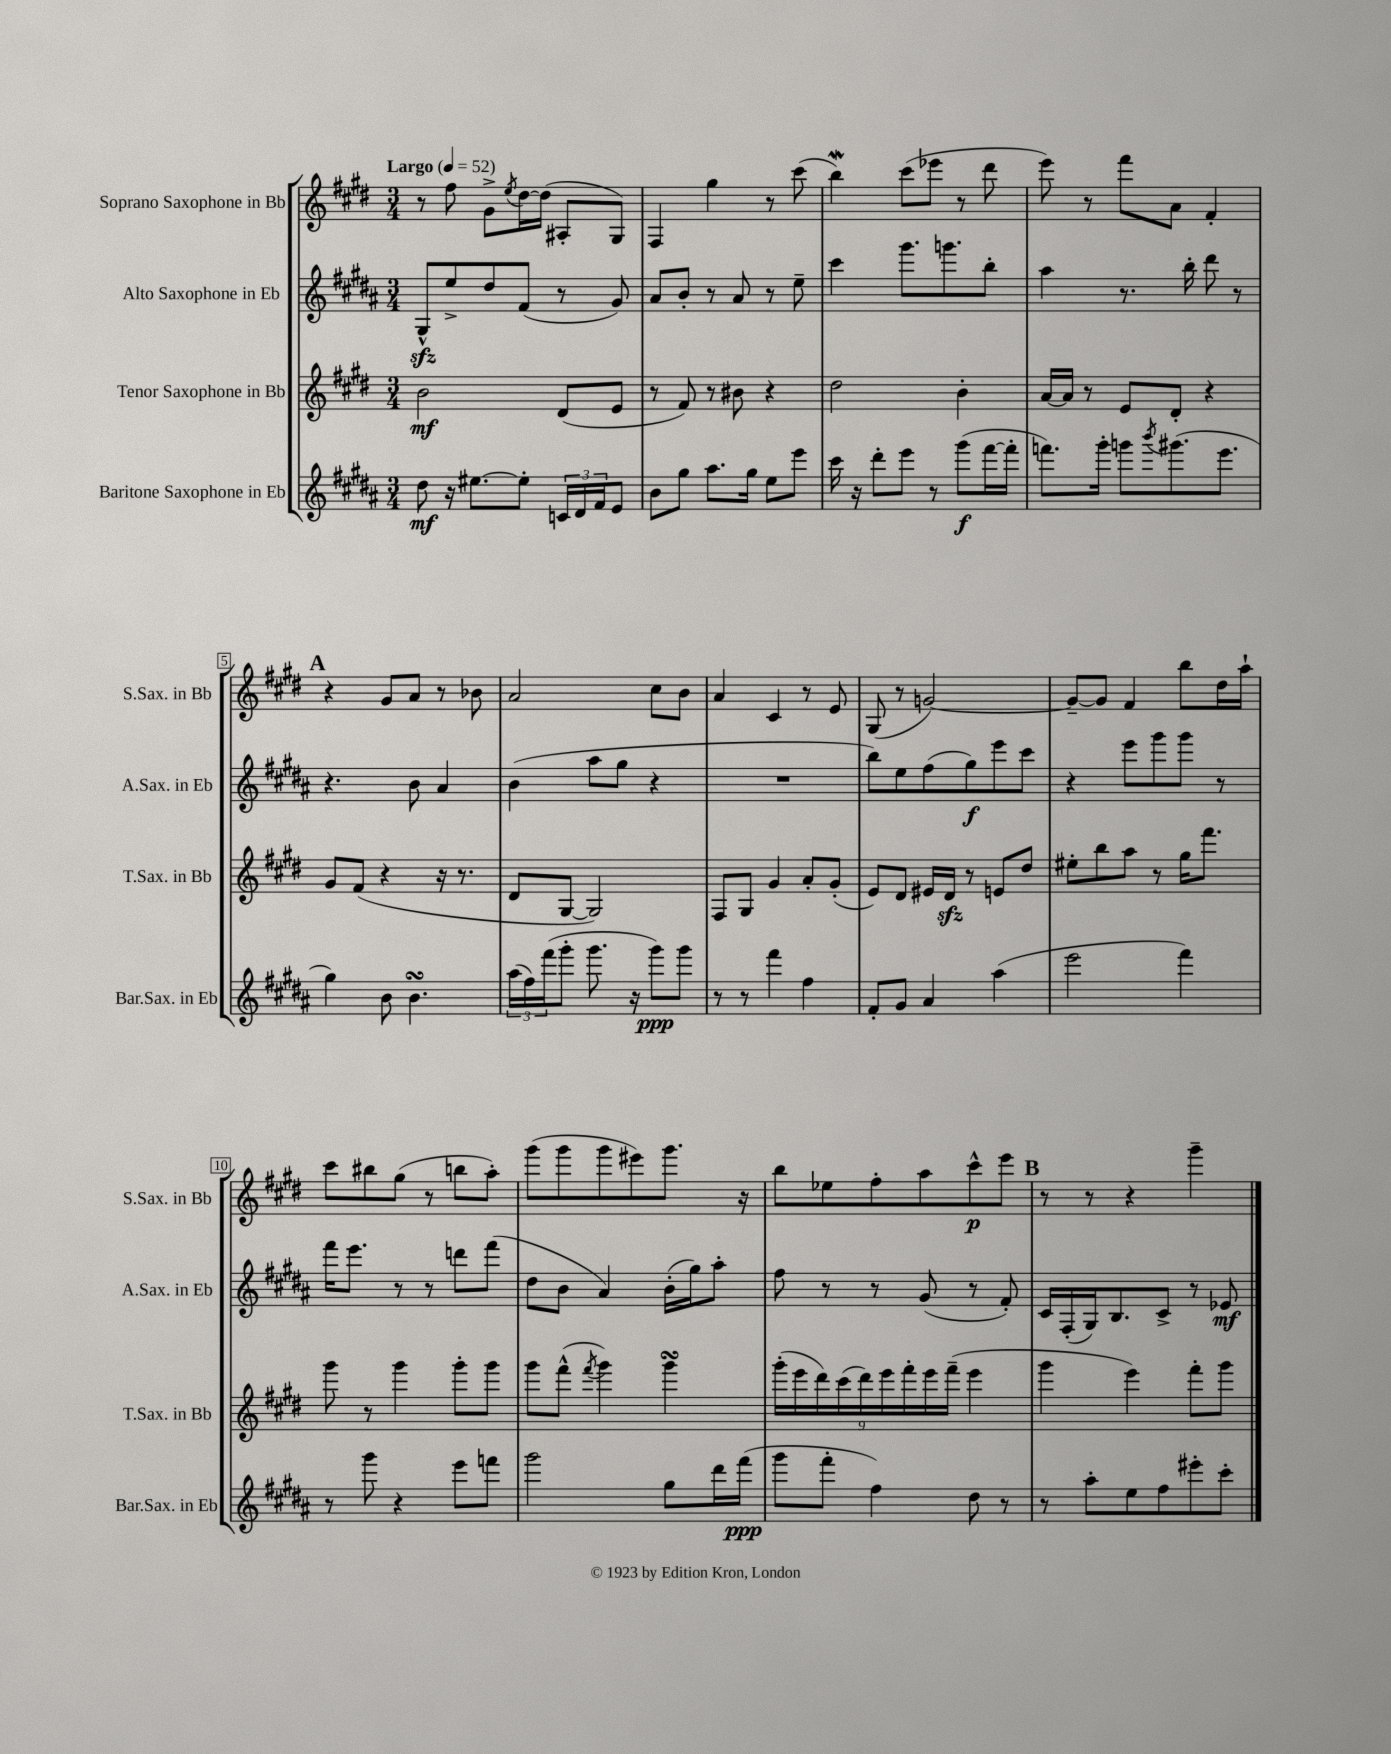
<<
\new StaffGroup <<
\new Staff = "s0" \with { instrumentName = "Soprano Saxophone in Bb" shortInstrumentName = "S.Sax. in Bb" } {
    \clef treble \key e \major \numericTimeSignature \time 3/4 \tempo "Largo" 4 = 52
    r8 fis''8 gis'8-> \acciaccatura { e''8 } dis''16~ dis''16( ais8-. gis8) |
    fis4 gis''4 r8 cis'''8( |
    b''4\mordent) cis'''8( ees'''8 r8 dis'''8 |
    e'''8) r8 fis'''8 a'8 fis'4-. |
    \mark \markup { \bold "A" } r4 gis'8 a'8 r8 bes'8 |
    a'2 cis''8 b'8 |
    a'4 cis'4 r8 e'8 |
    gis8( r8 g'2~) |
    g'8~-- g'8 fis'4 b''8 dis''16 a''16-! |
    cis'''8 bis''8 gis''8( r8 b''8 a''8-.) |
    gis'''8( gis'''8 gis'''8 eis'''8) gis'''8. r16 |
    b''8 ees''8 fis''8-. a''8 cis'''8-^\p e'''8 |
    \mark \markup { \bold "B" } r8 r8 r4 gis'''4-- \bar "|." |
}
\new Staff = "s1" \with { instrumentName = "Alto Saxophone in Eb" shortInstrumentName = "A.Sax. in Eb" } {
    \clef treble \key b \major \numericTimeSignature \time 3/4
    gis8-^\sfz e''8-> dis''8 fis'8( r8 gis'8) |
    ais'8 b'8-. r8 ais'8 r8 e''8-- |
    cis'''4 gis'''8. g'''8. b''8-. |
    ais''4 r8. b''16-. dis'''8 r8 |
    \mark \markup { \bold "A" } r4. b'8 ais'4 |
    b'4( ais''8 gis''8 r4 |
    R2. |
    b''8) e''8 fis''8( gis''8\f) e'''8 cis'''8 |
    r4 e'''8 gis'''8 gis'''8 r8 |
    fis'''16 e'''8. r8 r8 d'''8 fis'''8( |
    dis''8 b'8 ais'4) b'16-.( gis''16) ais''8-. |
    fis''8 r8 r8 gis'8( r8 fis'8-.) |
    \mark \markup { \bold "B" } cis'16 fis16-.( gis16) b8. cis'8-> r8 ees'8\mf \bar "|." |
}
\new Staff = "s2" \with { instrumentName = "Tenor Saxophone in Bb" shortInstrumentName = "T.Sax. in Bb" } {
    \clef treble \key e \major \numericTimeSignature \time 3/4
    b'2\mf dis'8( e'8 |
    r8 fis'8) r8 bis'8 r4 |
    dis''2 b'4-. |
    a'16~ a'16 r8 e'8 dis'8-. r4 |
    \mark \markup { \bold "A" } gis'8 fis'8( r4 r16 r8. |
    dis'8 gis8~ gis2) |
    fis8 gis8 gis'4 a'8-. gis'8-.( |
    e'8) dis'8 eis'16 dis'16\sfz r8 e'8 dis''8 |
    eis''8-. b''8 a''8 r8 gis''16 fis'''8. |
    gis'''8 r8 gis'''4 gis'''8-. gis'''8 |
    gis'''8 fis'''8-^( \acciaccatura { fis'''8 } gis'''4) gis'''4\turn |
    \tuplet 9/8 { gis'''16-.( e'''16 dis'''16) cis'''16( dis'''16) e'''16 fis'''16-. e'''16 fis'''16--( } e'''4 |
    \mark \markup { \bold "B" } gis'''4 e'''4) fis'''8-. gis'''8 \bar "|." |
}
\new Staff = "s3" \with { instrumentName = "Baritone Saxophone in Eb" shortInstrumentName = "Bar.Sax. in Eb" } {
    \clef treble \key b \major \numericTimeSignature \time 3/4
    dis''8\mf r16 eis''8.~ eis''8-. \tuplet 3/2 { c'16 dis'16 fis'16 } e'8 |
    b'8 gis''8 ais''8. gis''16 e''8 e'''8 |
    cis'''16 r16 dis'''8-. e'''8 r8 gis'''8\f( fis'''16~ fis'''16-. |
    f'''8.) gis'''16-. g'''8 \acciaccatura { b'''8 } gis'''8.( e'''8. |
    \mark \markup { \bold "A" } gis''4) b'8 b'4.\turn |
    \tuplet 3/2 { ais''16( fis''16) fis'''16( } gis'''8-. gis'''8. r16 gis'''8\ppp) gis'''8 |
    r8 r8 fis'''4 fis''4 |
    fis'8-. gis'8 ais'4 ais''4( |
    e'''2 fis'''4) |
    r8 gis'''8 r4 e'''8 f'''8 |
    gis'''2 gis''8 dis'''16 fis'''16\ppp( |
    gis'''8 fis'''8-. fis''4) dis''8 r8 |
    \mark \markup { \bold "B" } r8 ais''8-. e''8 fis''8 eis'''8-. cis'''8-. \bar "|." |
}
>>
>>
\layout { \context { \Score \override BarNumber.stencil = #(make-stencil-boxer 0.1 0.3 ly:text-interface::print) } }
